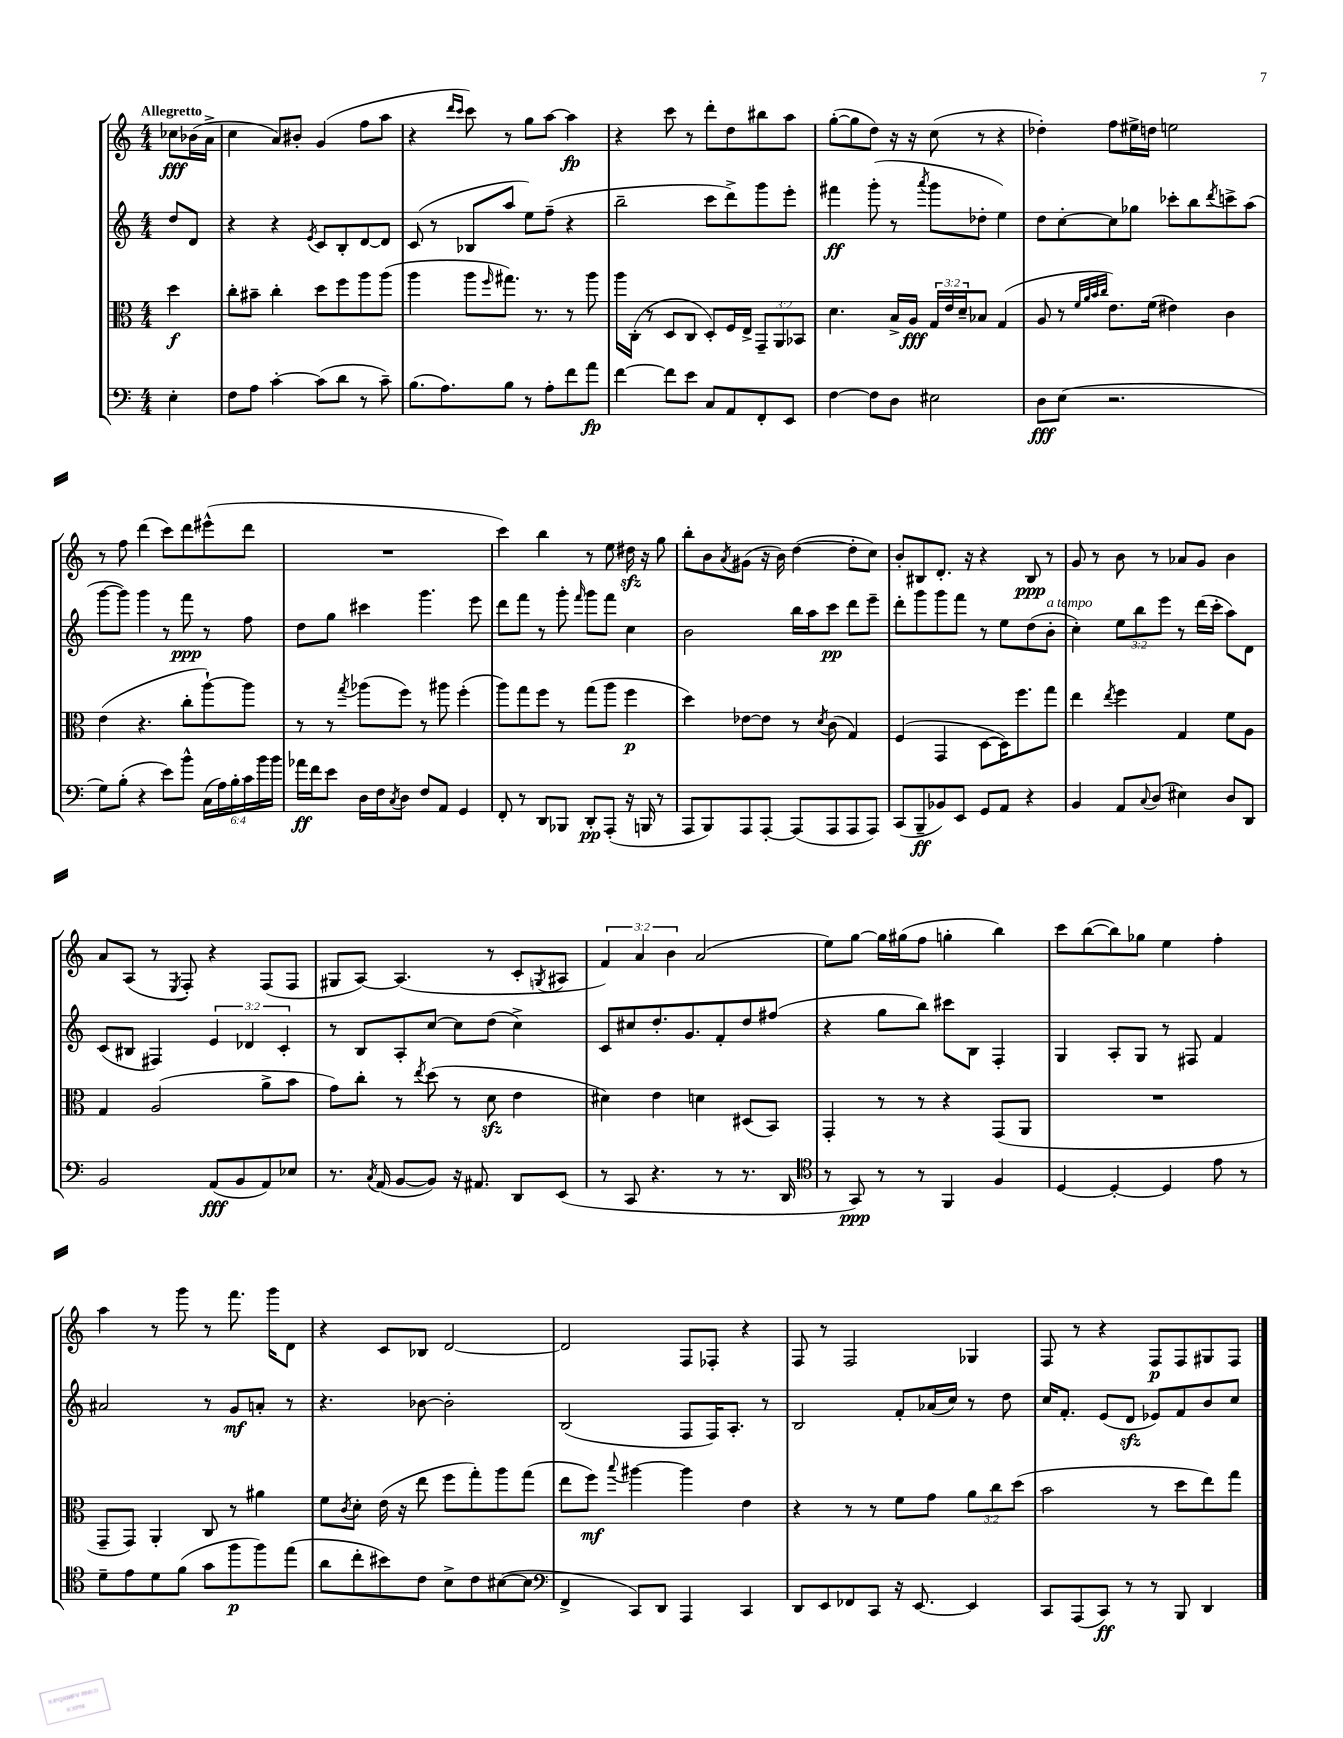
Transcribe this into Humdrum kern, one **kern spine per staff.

**kern	**dynam	**kern	**dynam	**kern	**dynam	**kern	**dynam
*part4	*part4	*part3	*part3	*part2	*part2	*part1	*part1
*staff4	*staff4	*staff3	*staff3	*staff2	*staff2	*staff1	*staff1
*clefF4	*	*clefC3	*	*clefG2	*	*clefG2	*
*k[]	*	*k[]	*	*k[]	*	*k[]	*
*M4/4	*	*M4/4	*	*M4/4	*	*M4/4	*
=	=	=	=	=	=	=	=
!	!	!	!	!	!	!LO:TX:a:B:t=Allegretto	!
4E'\	.	4dd\	f	8dd/L	.	8cc-X\L	fff
.	.	.	.	8d/J	.	(16b-X\L	.
.	.	.	.	.	.	16a^\JJ	.
=1	=1	=1	=1	=1	=1	=1	=1
8F\L	.	8cc'\L	.	4r	.	4cc\	.
8A\J	.	8b#X~\J	.	.	.	.	.
[4c'\	.	4cc'\	.	4r	.	8a/L)	.
.	.	.	.	.	.	8b#X'/J	.
.	.	.	.	8qe/	.	.	.
(8c\L]	.	8dd\L	.	8c/L	.	(4g/	.
8d\J	.	8ff\	.	8B'/	.	.	.
8r	.	8aa\	.	[8d/	.	8ff\L	.
8c~\)	.	(8aa\J	.	8d/J]	.	8aa\J	.
=2	=2	=2	=2	=2	=2	=2	=2
(8.B\L	.	4aa\	.	(8c/	.	4r	.
.	.	.	.	8r	.	.	.
8.A\)	.	.	.	.	.	.	.
.	.	.	.	.	.	16qqddd/LL	.
.	.	.	.	.	.	16qqccc/JJ	.
.	.	8aa\L	.	8B-X/L	.	8ccc\)	.
.	.	16qqff/	.	.	.	.	.
8B\J	.	8.gg#X\J)	.	8aa/J	.	8r	.
8r	.	.	.	8ee\L)	.	8gg\L	.
.	.	8.r	.	.	.	.	.
8A'\L	.	.	.	(8ff~\J	.	[8aa\J	.
8f\	.	8r	.	4r	.	4aa\]	fp
8a\J	fp	8aa\	.	.	.	.	.
=3	=3	=3	=3	=3	=3	=3	=3
[4f\	.	16aa\LL	.	2bb~\	.	4r	.
.	.	(16C'\JJ	.	.	.	.	.
.	.	8r	.	.	.	.	.
8f\L]	.	8D/L	.	.	.	8ccc\	.
8e\J	.	8C/J	.	.	.	8r	.
8C/L	.	8D'/L)	.	8ccc\L	.	8ddd'\L	.
8AA/	.	16F/L	.	8ddd^\)	.	8dd\	.
.	.	16E^/JJ	.	.	.	.	.
8FF'/	.	12GG~/L	.	8ggg\	.	8bb#X\	.
.	.	12AA/	.	.	.	.	.
8EE/J	.	.	.	8eee'\J	.	8aa\J	.
.	.	12BB-X/J	.	.	.	.	.
=4	=4	=4	=4	=4	=4	=4	=4
[4F\	.	4.d\	.	4fff#X\	ff	([8gg'\L	.
.	.	.	.	.	.	8gg\]	.
8F\L]	.	.	.	(8ggg'\	.	8dd\J)	.
8D\J	.	16B^/LL	.	8r	.	16r	.
.	.	16A/JJ	fff	.	.	16r	.
.	.	.	.	8qaaa/	.	.	.
2E#X\	.	24G/LL	.	8ggg\L	.	(8cc\	.
.	.	24e/	.	.	.	.	.
.	.	24d~/J	.	.	.	.	.
.	.	8B-X/J	.	8dd-X'\J	.	8r	.
.	.	(4G/	.	4ee\)	.	4r	.
=5	=5	=5	=5	=5	=5	=5	=5
8D\L	fff	8A/	.	8dd\L	.	4dd-X'\)	.
(8E\J	.	8r	.	[8cc'\	.	.	.
.	.	32qqf/LLL	.	.	.	.	.
.	.	32qqa/	.	.	.	.	.
.	.	32qqb/	.	.	.	.	.
.	.	32qqcc/JJJ	.	.	.	.	.
2.r	.	8.e\L)	.	8cc\]	.	8ff\L	.
.	.	.	.	8gg-X\J	.	16ee#X^\L	.
.	.	(16f\Jk	.	.	.	16ddn\JJ	.
.	.	4e#X\)	.	8ccc-X'\L	.	2een\	.
.	.	.	.	8bb\	.	.	.
.	.	.	.	8qddd/	.	.	.
.	.	4c\	.	8cccn^\	.	.	.
.	.	.	.	(8aa\J	.	.	.
!!LO:LB:g=z
=6	=6	=6	=6	=6	=6	=6	=6
8G\L)	.	(4e\	.	[8ggg\L	.	8r	.
(8B'\J	.	.	.	8ggg\J])	.	8ff\	.
4r	.	4.r	.	4ggg\	.	(4ddd\	.
8e\L)	.	.	.	8r	.	8ccc\L)	.
8b^^\J	.	8cc'\L	.	8fff\	ppp	8ddd\	.
(24C\LL	.	[8aa`\)	.	8r	.	(8eee#X^^\	.
24A\)	.	.	.	.	.	.	.
24B'\	.	.	.	.	.	.	.
24c\	.	8aa\J]	.	8ff\	.	8ddd\J	.
24b\	.	.	.	.	.	.	.
24b\JJ	.	.	.	.	.	.	.
=7	=7	=7	=7	=7	=7	=7	=7
16a-X\LL	ff	8r	.	8dd\L	.	1r	.
16f\J	.	.	.	.	.	.	.
8e\J	.	8r	.	8gg\J	.	.	.
.	.	8qgg/	.	.	.	.	.
16D\LL	.	(8aa-X\L	.	4ccc#X\	.	.	.
16F\J	.	.	.	.	.	.	.
8qC/	.	.	.	.	.	.	.
8D\J	.	8ff\J)	.	.	.	.	.
8F/L	.	8r	.	4.ggg\	.	.	.
8AA/J	.	8aa#X\	.	.	.	.	.
4GG/	.	(4ff'\	.	.	.	.	.
.	.	.	.	8eee\	.	.	.
=8	=8	=8	=8	=8	=8	=8	=8
8FF'/	.	8aa\L)	.	8ddd\L	.	4ccc\)	.
8r	.	8gg\	.	8fff\J	.	.	.
8DD/L	.	8ff\J	.	8r	.	4bb\	.
8BBB-X/J	.	8r	.	8ggg'\	.	.	.
.	.	.	.	16qqfff/	.	.	.
8DD'/L	pp	(8gg\L	.	8ggg\L	.	8r	.
(8AAA'/J	.	8aa\J	.	8fff\J	.	8ee\	.
16r	.	4ff\	p	4cc\	.	16dd#Xzz\	.
16BBBn/	.	.	.	.	.	16r	.
8r	.	.	.	.	.	8gg\	.
=9	=9	=9	=9	=9	=9	=9	=9
8AAA/L	.	4dd\)	.	2b\	.	8bb'\L	.
8BBB/)	.	.	.	.	.	8b\	.
.	.	.	.	.	.	8qa/	.
8AAA/	.	[8e-X\L	.	.	.	(8g#X\J	.
[8AAA'/J	.	8e-\J]	.	.	.	16r	.
.	.	.	.	.	.	16b\)	.
(8AAA/L]	.	8r	.	16bb\LL	.	([4dd\	.
.	.	.	.	16aa\J	.	.	.
.	.	8qd/	.	.	.	.	.
8AAA/	.	(8c\	.	8ccc\J	pp	.	.
8AAA/	.	4G/)	.	8ddd\L	.	8dd'\L]	.
8AAA/J)	.	.	.	8eee~\J	.	8cc\J)	.
=10	=10	=10	=10	=10	=10	=10	=10
(8CC/L	.	(4F/	.	8ddd'\L	.	8b'/L	.
8BBB~/	ff	.	.	8ggg\	.	8B#X/	.
8BB-X/)	.	4GG/	.	8ggg\	.	8.d'/J	.
8EE/J	.	.	.	8fff\J	.	.	.
.	.	.	.	.	.	16r	.
8GG/L	.	[8D\L	.	8r	.	4r	.
8AA/J	.	16D\K])	.	8ee\L	.	.	.
.	.	8.ff\	.	.	.	.	.
4r	.	.	.	(8dd\	.	8B#/	ppp
!	!	!	!	!LO:TX:a:i:t=a tempo	!	!	!
.	.	8gg\J	.	8b'\J	.	8r	.
=11	=11	=11	=11	=11	=11	=11	=11
4BB/	.	4ee\	.	4cc'\)	.	8g/	.
.	.	.	.	.	.	8r	.
.	.	8qee/	.	.	.	.	.
8AA/L	.	4ff\	.	12ee\L	.	8b\	.
.	.	.	.	12bb\	.	.	.
8qqC/	.	.	.	.	.	.	.
(8D/J	.	.	.	.	.	8r	.
.	.	.	.	12eee\J	.	.	.
4E#X\)	.	4G/	.	8r	.	8a-X/L	.
.	.	.	.	(16ddd\LL	.	8g/J	.
.	.	.	.	16ccc'\JJ	.	.	.
8D/L	.	8f\L	.	8aa\L)	.	4b\	.
8DD/J	.	8A\J	.	8d\J	.	.	.
!!LO:LB:g=z
=12	=12	=12	=12	=12	=12	=12	=12
2BB/	.	4G/	.	(8c/L	.	8a/L	.
.	.	.	.	8B#X/J	.	(8A/J	.
.	.	(2A/	.	4F#X/)	.	8r	.
.	.	.	.	.	.	8qE/	.
.	.	.	.	.	.	8F'/)	.
(8AA/L	fff	.	.	6e/	.	4r	.
8BB/	.	.	.	.	.	.	.
.	.	.	.	6d-X/	.	.	.
8AA/)	.	8a^\L	.	.	.	(8F/L	.
.	.	.	.	6c'/	.	.	.
8E-X/J	.	8b\J	.	.	.	8F/J	.
=13	=13	=13	=13	=13	=13	=13	=13
8.r	.	8g\L)	.	8r	.	8G#X/L	.
.	.	8cc'\J	.	8B/L	.	[8A/J)	.
8qC/	.	.	.	.	.	.	.
(16AA/	.	.	.	.	.	.	.
[8BB/L	.	8r	.	8A'/	.	(4.A/]	.
.	.	8qee/	.	.	.	.	.
8BB/J])	.	(8dd\	.	[8cc/J	.	.	.
16r	.	8r	.	8cc\L]	.	.	.
8.AA#X/	.	.	.	.	.	.	.
.	.	8dzz\	.	(8dd\J	.	8r	.
8DD/L	.	4e\	.	4cc^\)	.	8c'/L	.
.	.	.	.	.	.	8qGn/	.
(8EE/J	.	.	.	.	.	8A#X/J	.
=14	=14	=14	=14	=14	=14	=14	=14
8r	.	4d#X\)	.	8c/L	.	6f/)	.
8CC/	.	.	.	8cc#X/	.	.	.
.	.	.	.	.	.	6a/	.
4.r	.	4e\	.	8.dd'/	.	.	.
.	.	.	.	.	.	6b\	.
.	.	.	.	8.g/	.	.	.
.	.	4dn\	.	.	.	(2a/	.
8r	.	.	.	8f'/	.	.	.
8.r	.	(8D#X/L	.	8dd/	.	.	.
.	.	8BB/J)	.	(8ff#X/J	.	.	.
16DD/	.	.	.	.	.	.	.
=15	=15	=15	=15	=15	=15	=15	=15
*clefC4	*	*	*	*	*	*	*
8r	.	4GG'/	.	4r	.	8ee\L)	.
8GG/)	ppp	.	.	.	.	[8gg\J	.
8r	.	8r	.	8gg\L	.	16gg\LL]	.
.	.	.	.	.	.	(16gg#X\J	.
8r	.	8r	.	8bb\J)	.	8ff\J	.
4FF/	.	4r	.	8ccc#X\L	.	4ggn'\	.
.	.	.	.	8B\J	.	.	.
4F/	.	(8GG/L	.	4F'/	.	4bb\)	.
.	.	8AA/J	.	.	.	.	.
=16	=16	=16	=16	=16	=16	=16	=16
[4D/	.	1r	.	4G/	.	8ccc\L	.
.	.	.	.	.	.	([8bb\	.
4D'/_	.	.	.	8A'/L	.	8bb\])	.
.	.	.	.	8G/J	.	8gg-X\J	.
4D/]	.	.	.	8r	.	4ee\	.
.	.	.	.	8F#X/	.	.	.
8e\	.	.	.	4f/	.	4ff'\	.
8r	.	.	.	.	.	.	.
!!LO:LB:g=z
=17	=17	=17	=17	=17	=17	=17	=17
8d~\L	.	8GG~/L	.	2a#X/	.	4aa\	.
8e\	.	8GG/J)	.	.	.	.	.
8d\	.	4AA'/	.	.	.	8r	.
(8f\J	.	.	.	.	.	8ggg\	.
8g\L	.	8C/	.	8r	.	8r	.
8ff\	p	8r	.	8g/L	mf	8.fff\	.
8ff\)	.	4a#X\	.	8an'/J	.	.	.
.	.	.	.	.	.	16ggg\KL	.
(8ee\J	.	.	.	8r	.	8d\J	.
=18	=18	=18	=18	=18	=18	=18	=18
8a\L	.	8f\L	.	4.r	.	4r	.
.	.	8qc/	.	.	.	.	.
8cc'\	.	8d'\J	.	.	.	.	.
8b#X\)	.	(16e\	.	.	.	8c/L	.
.	.	16r	.	.	.	.	.
8c\J	.	8ee\	.	[8b-X\	.	8B-X/J	.
8B^\L	.	8ff\L	.	2b-'\]	.	[2d/	.
8c\	.	8gg'\)	.	.	.	.	.
([8B#X\	.	8aa\	.	.	.	.	.
8B#\J]	.	(8gg\J	.	.	.	.	.
=19	=19	=19	=19	=19	=19	=19	=19
*clefF4	*	*	*	*	*	*	*
4FF^/	.	8ee\L	.	(2B/	.	2d/]	.
.	.	8ff\J)	mf	.	.	.	.
.	.	8qqbb/	.	.	.	.	.
8CC/L)	.	[4aa#X\	.	.	.	.	.
8DD/J	.	.	.	.	.	.	.
4AAA/	.	4aa#\]	.	8F/L	.	8F/L	.
.	.	.	.	16F/K)	.	8F-X'/J	.
.	.	.	.	8.A'/J	.	.	.
4CC/	.	4e\	.	.	.	4r	.
.	.	.	.	8r	.	.	.
=20	=20	=20	=20	=20	=20	=20	=20
8DD/L	.	4r	.	2B/	.	8F/	.
8EE/	.	.	.	.	.	8r	.
8FF-X/	.	8r	.	.	.	2F/	.
8CC/J	.	8r	.	.	.	.	.
16r	.	8f\L	.	8f'/L	.	.	.
[8.EE/	.	.	.	.	.	.	.
.	.	8g\J	.	(16a-X/L	.	.	.
.	.	.	.	16cc/JJ)	.	.	.
4EE/]	.	12a\L	.	8r	.	4G-X/	.
.	.	12cc\	.	.	.	.	.
.	.	.	.	8dd\	.	.	.
.	.	(12dd\J	.	.	.	.	.
=21	=21	=21	=21	=21	=21	=21	=21
8CC/L	.	2b\	.	16cc/KL	.	8F/	.
.	.	.	.	8.f'/J	.	.	.
(8AAA/	.	.	.	.	.	8r	.
8CC/J)	ff	.	.	(8e/L	.	4r	.
8r	.	.	.	8dzz/J	.	.	.
8r	.	8r	.	8e-X/L)	.	8F/L	p
8BBB/	.	8dd\L	.	8f/	.	8F/	.
4DD/	.	8ee\)	.	8b/	.	8G#X/	.
.	.	8gg\J	.	8cc/J	.	8F/J	.
==	==	==	==	==	==	==	==
*-	*-	*-	*-	*-	*-	*-	*-
